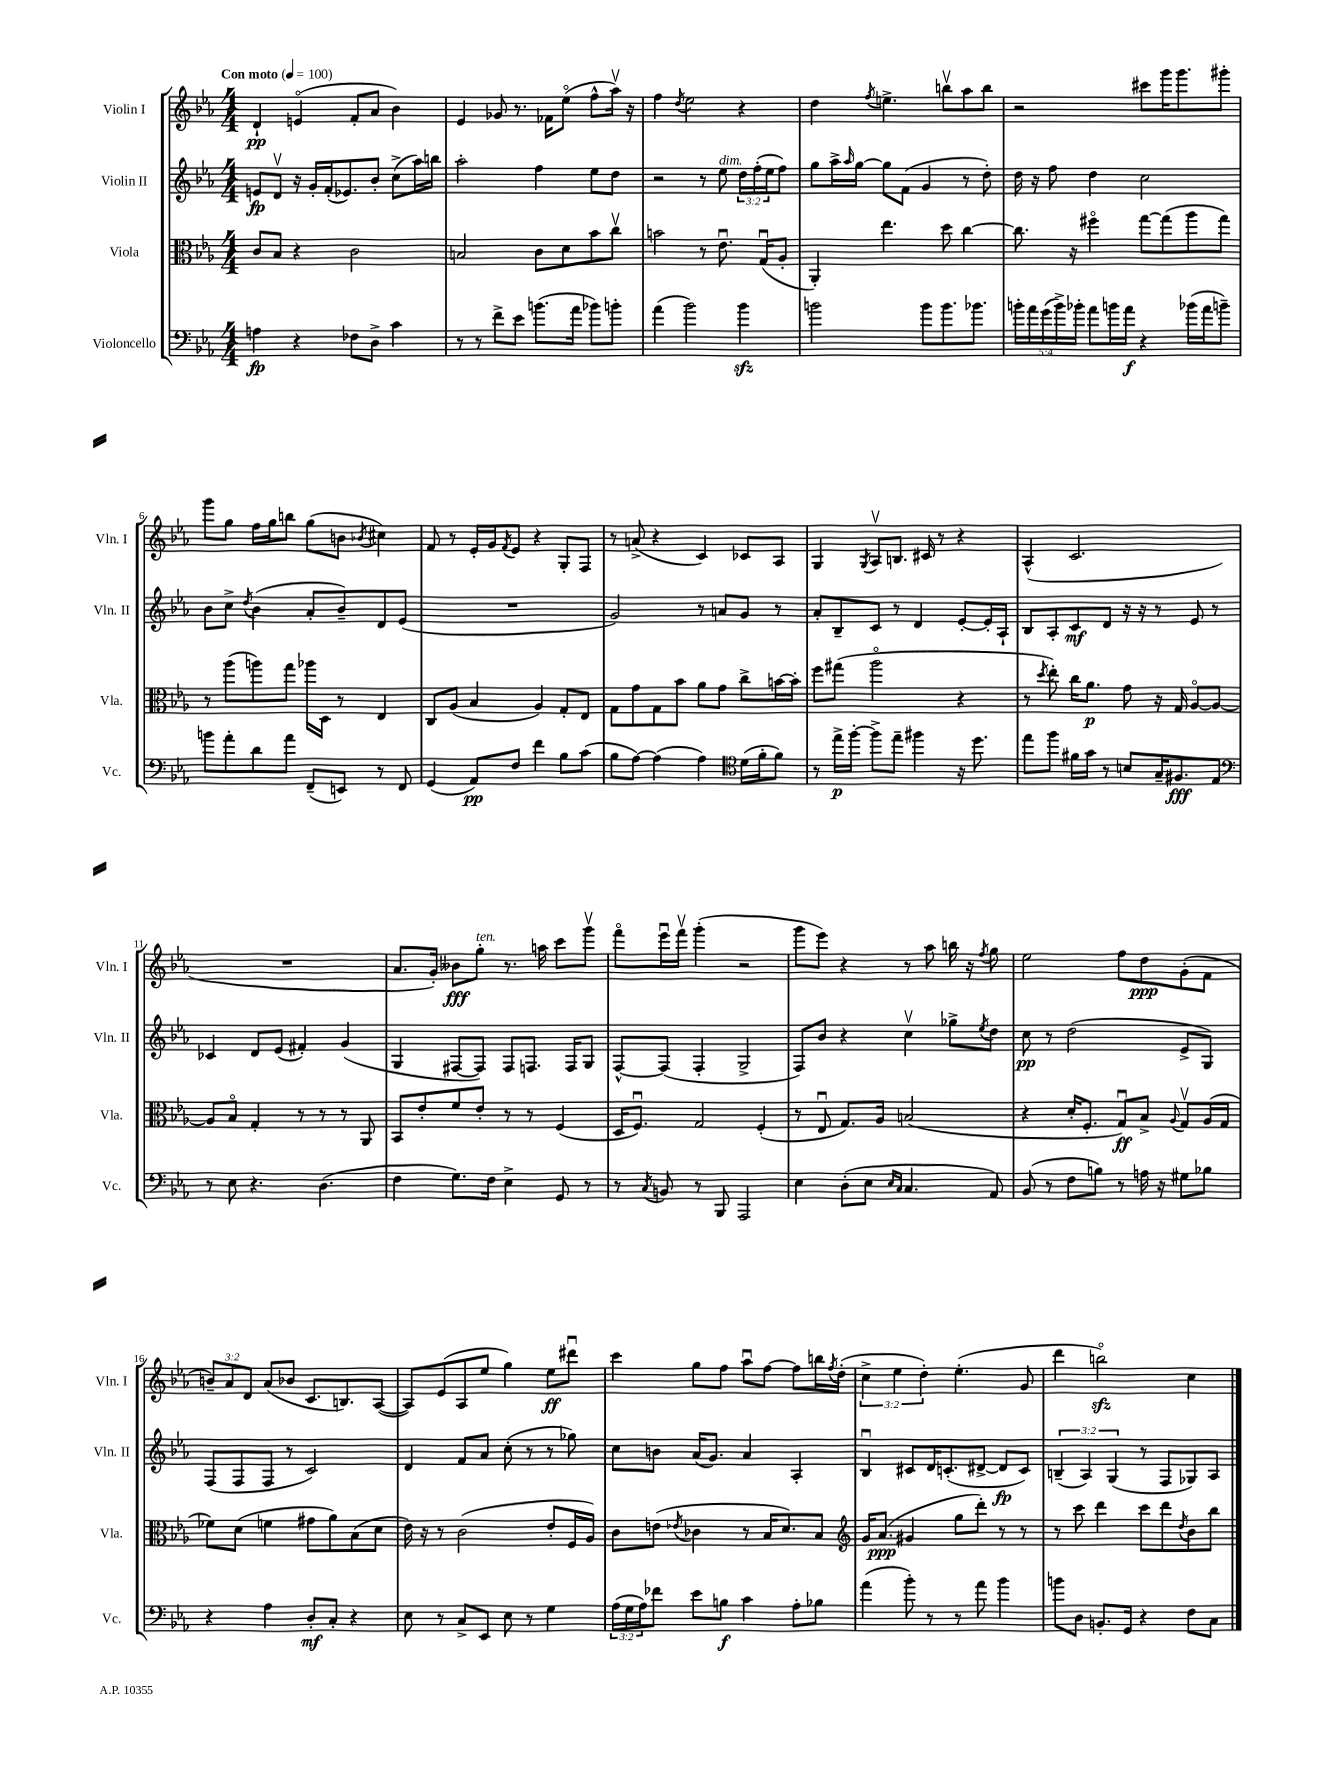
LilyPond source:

<<
\new StaffGroup <<
\new Staff = "s0" \with { instrumentName = "Violin I" shortInstrumentName = "Vln. I" } {
    \clef treble \key ees \major \numericTimeSignature \time 4/4 \override Staff.TupletNumber.text = #tuplet-number::calc-fraction-text \tempo "Con moto" 4 = 100
    d'4-!\pp e'4\flageolet( f'8-. aes'8 bes'4) |
    ees'4 ges'8 r8. fes'16 ees''8\flageolet( f''8-^ aes''16\upbow) r16 |
    f''4 \acciaccatura { d''8 } ees''2 r4 |
    d''4 \acciaccatura { f''8 } e''4.-> b''8\upbow aes''8 b''8 |
    r2 cis'''8 g'''16 g'''8. gis'''8-. |
    g'''8 g''8 f''16 g''16 b''8 g''8( b'8 \acciaccatura { bes'8 } cis''4) |
    f'8 r8 ees'16-. g'16 \acciaccatura { f'8 } ees'8 r4 g8-. f8 |
    r8 a'8->( r4 c'4) ces'8 aes8 |
    g4 \acciaccatura { g8 } aes8\upbow b8. cis'16 r8 r4 |
    aes4-^( c'2. |
    R1 |
    aes'8. g'16-.) beses'8\fff g''8-.^\markup { \italic "ten." } r8. a''16 c'''8 g'''8\upbow |
    f'''8\flageolet ees'''16\downbow f'''16\upbow g'''4-.( r2 |
    g'''8 ees'''8) r4 r8 aes''8 b''16 r16 \acciaccatura { f''8 } g''8 |
    ees''2 f''8 d''8\ppp g'8-.( f'8 |
    \tuplet 3/2 { b'8--) aes'8 d'8 } aes'8( bes'8 c'8. b8.) aes8~( |
    aes8) ees'8( aes8 ees''8 g''4) ees''8\ff dis'''8\downbow |
    c'''4 g''8 f''8 aes''8\downbow f''8~ f''8 b''16 \acciaccatura { f''8 } d''16-.( |
    \tuplet 3/2 { c''4-> ees''4 d''4-.) } ees''4.-.( g'8 |
    d'''4 b''2\flageolet\sfz) c''4 \bar "|." |
}
\new Staff = "s1" \with { instrumentName = "Violin II" shortInstrumentName = "Vln. II" } {
    \clef treble \key ees \major \numericTimeSignature \time 4/4 \override Staff.TupletNumber.text = #tuplet-number::calc-fraction-text
    e'8\fp d'8\upbow r16 g'16-. f'16-.( ees'8.) bes'8-. c''8->( aes''16) b''16 |
    aes''2-. f''4 ees''8 d''8 |
    r2 r8 ees''8^\markup { \italic "dim." } \tuplet 3/2 { d''16 f''16-.( ees''16 } f''8) |
    g''8 aes''16-> \grace { aes''16 } g''16~ g''8 f'8( g'4 r8 d''8-.) |
    d''16 r16 f''8 d''4 c''2 |
    bes'8 c''8-> \acciaccatura { d''8 } bes'4( aes'8-. bes'8--) d'8 ees'8( |
    R1 |
    g'2) r8 a'8 g'8 r8 |
    aes'8-. bes8-- c'8 r8 d'4 ees'8~-. ees'16-. aes16-! |
    bes8 aes8-. c'8\mf d'8 r16 r16 r8 ees'8 r8 |
    ces'4 d'8 ees'8( fis'4-.) g'4( |
    g4 fis8~ fis8) fis8 f8. f16 g8 |
    f8~-^ f8( f4-. g2-> |
    f8) bes'8 r4 c''4\upbow ges''8-> \acciaccatura { ees''8 } d''8 |
    c''8\pp r8 d''2( ees'8-> g8) |
    f8( f8 f8 r8 c'2) |
    d'4 f'8 aes'8 c''8-.( r8 r8 ges''8) |
    c''8 b'8 aes'16( g'8.) aes'4 aes4-. |
    bes4\downbow cis'8 d'16 c'8.-.( dis'8~-> dis'8\fp c'8) |
    \tuplet 3/2 { b4--( aes4) g4( } r8 f8 ges8) aes8 \bar "|." |
}
\new Staff = "s2" \with { instrumentName = "Viola" shortInstrumentName = "Vla." } {
    \clef alto \key ees \major \numericTimeSignature \time 4/4
    c'8 bes8 r4 c'2 |
    b2 c'8 d'8 bes'8 c''8\upbow |
    b'2 r8 ees'8.\downbow g16\downbow( aes8-. |
    aes,4-.) ees''4. d''8 c''4~ |
    c''8. r16 fis''4\flageolet g''8~ g''8( aes''8 g''8) |
    r8 aes''8( a''8) g''8 aes''16 d16 r8 ees4 |
    c8 aes8( bes4 aes4) g8-. ees8 |
    g8 g'8 g8 bes'8 aes'8 g'8 c''8-> b'16~ b'16-. |
    f''8 gis''8( aes''2\flageolet r4 |
    r8 \acciaccatura { d''8 } ees''8-.) c''16 aes'8.\p g'8 r16 g16 aes8~\flageolet aes8~ |
    aes8 bes8\flageolet g4-. r8 r8 r8 aes,8 |
    bes,8 ees'8-. f'8 ees'8-. r8 r8 f4( |
    d16 f8.\downbow) g2 f4-.( |
    r8 ees8\downbow g8.) aes16 b2( |
    r4 d'16-. f8.-. g8\downbow\ff) bes8-> \appoggiatura { aes8 } g8\upbow aes16( g16 |
    fes'8) d'8( f'4 gis'8 aes'8) bes8( d'8 |
    ees'16) r16 r8 c'2( ees'8-. f16 aes16) |
    c'8 e'8( \acciaccatura { ees'8 } ces'4 r8 bes16 d'8.) bes8 |
    \clef treble g'16 aes'8.\ppp( gis'4 g''8 d'''8-.) r8 r8 |
    r8 c'''8 d'''4 c'''8 d'''8 \acciaccatura { d''8 } bes'8 bes''8 \bar "|." |
}
\new Staff = "s3" \with { instrumentName = "Violoncello" shortInstrumentName = "Vc." } {
    \clef bass \key ees \major \numericTimeSignature \time 4/4 \override Staff.TupletNumber.text = #tuplet-number::calc-fraction-text
    a4\fp r4 fes8 d8-> c'4 |
    r8 r8 f'8-> ees'8 b'8.( aes'16 bes'8) b'8-. |
    aes'4( bes'2) bes'4\sfz |
    b'2 b'8 b'8. bes'8. |
    \tuplet 5/4 { b'16-. aes'16 g'16( b'16->) bes'16-. } aes'8 b'16 aes'16\f r4 bes'16( aes'16 b'8--) |
    b'8 aes'8-. d'8 aes'8 f,8--( e,8) r8 f,8 |
    g,4( aes,8\pp) f8 f'4 bes8 c'8( |
    bes8 aes8~) aes4( aes4) \clef tenor d'16( f'16-. f'8) |
    r8 ees''16->\p f''16~-. f''8-> ees''8-- fis''4 r16 d''8. |
    ees''8 f''8 fis'16 g'16 r8 b8 g16-- fis8.\fff ees8 |
    \clef bass r8 ees8 r4. d4.( |
    f4 g8.) f16 ees4-> g,8 r8 |
    r8 \acciaccatura { c8 } b,8 r8 bes,,8 aes,,2 |
    ees4 d8-.( ees8 \grace { ees16 c16 } c4. aes,8) |
    bes,8( r8 f8 b8) r8 a16 r16 gis8 bes8 |
    r4 aes4 d8-.\mf c8-. r4 |
    ees8 r8 c8-> ees,8 ees8 r8 g4 |
    \tuplet 3/2 { aes16( g16 aes16) } fes'8 ees'8 b8\f c'4 aes8-. bes8 |
    aes'4( bes'8-.) r8 r8 aes'8 bes'4 |
    b'8 d8 b,8.-. g,16 r4 f8 c8 \bar "|." |
}
>>
>>
